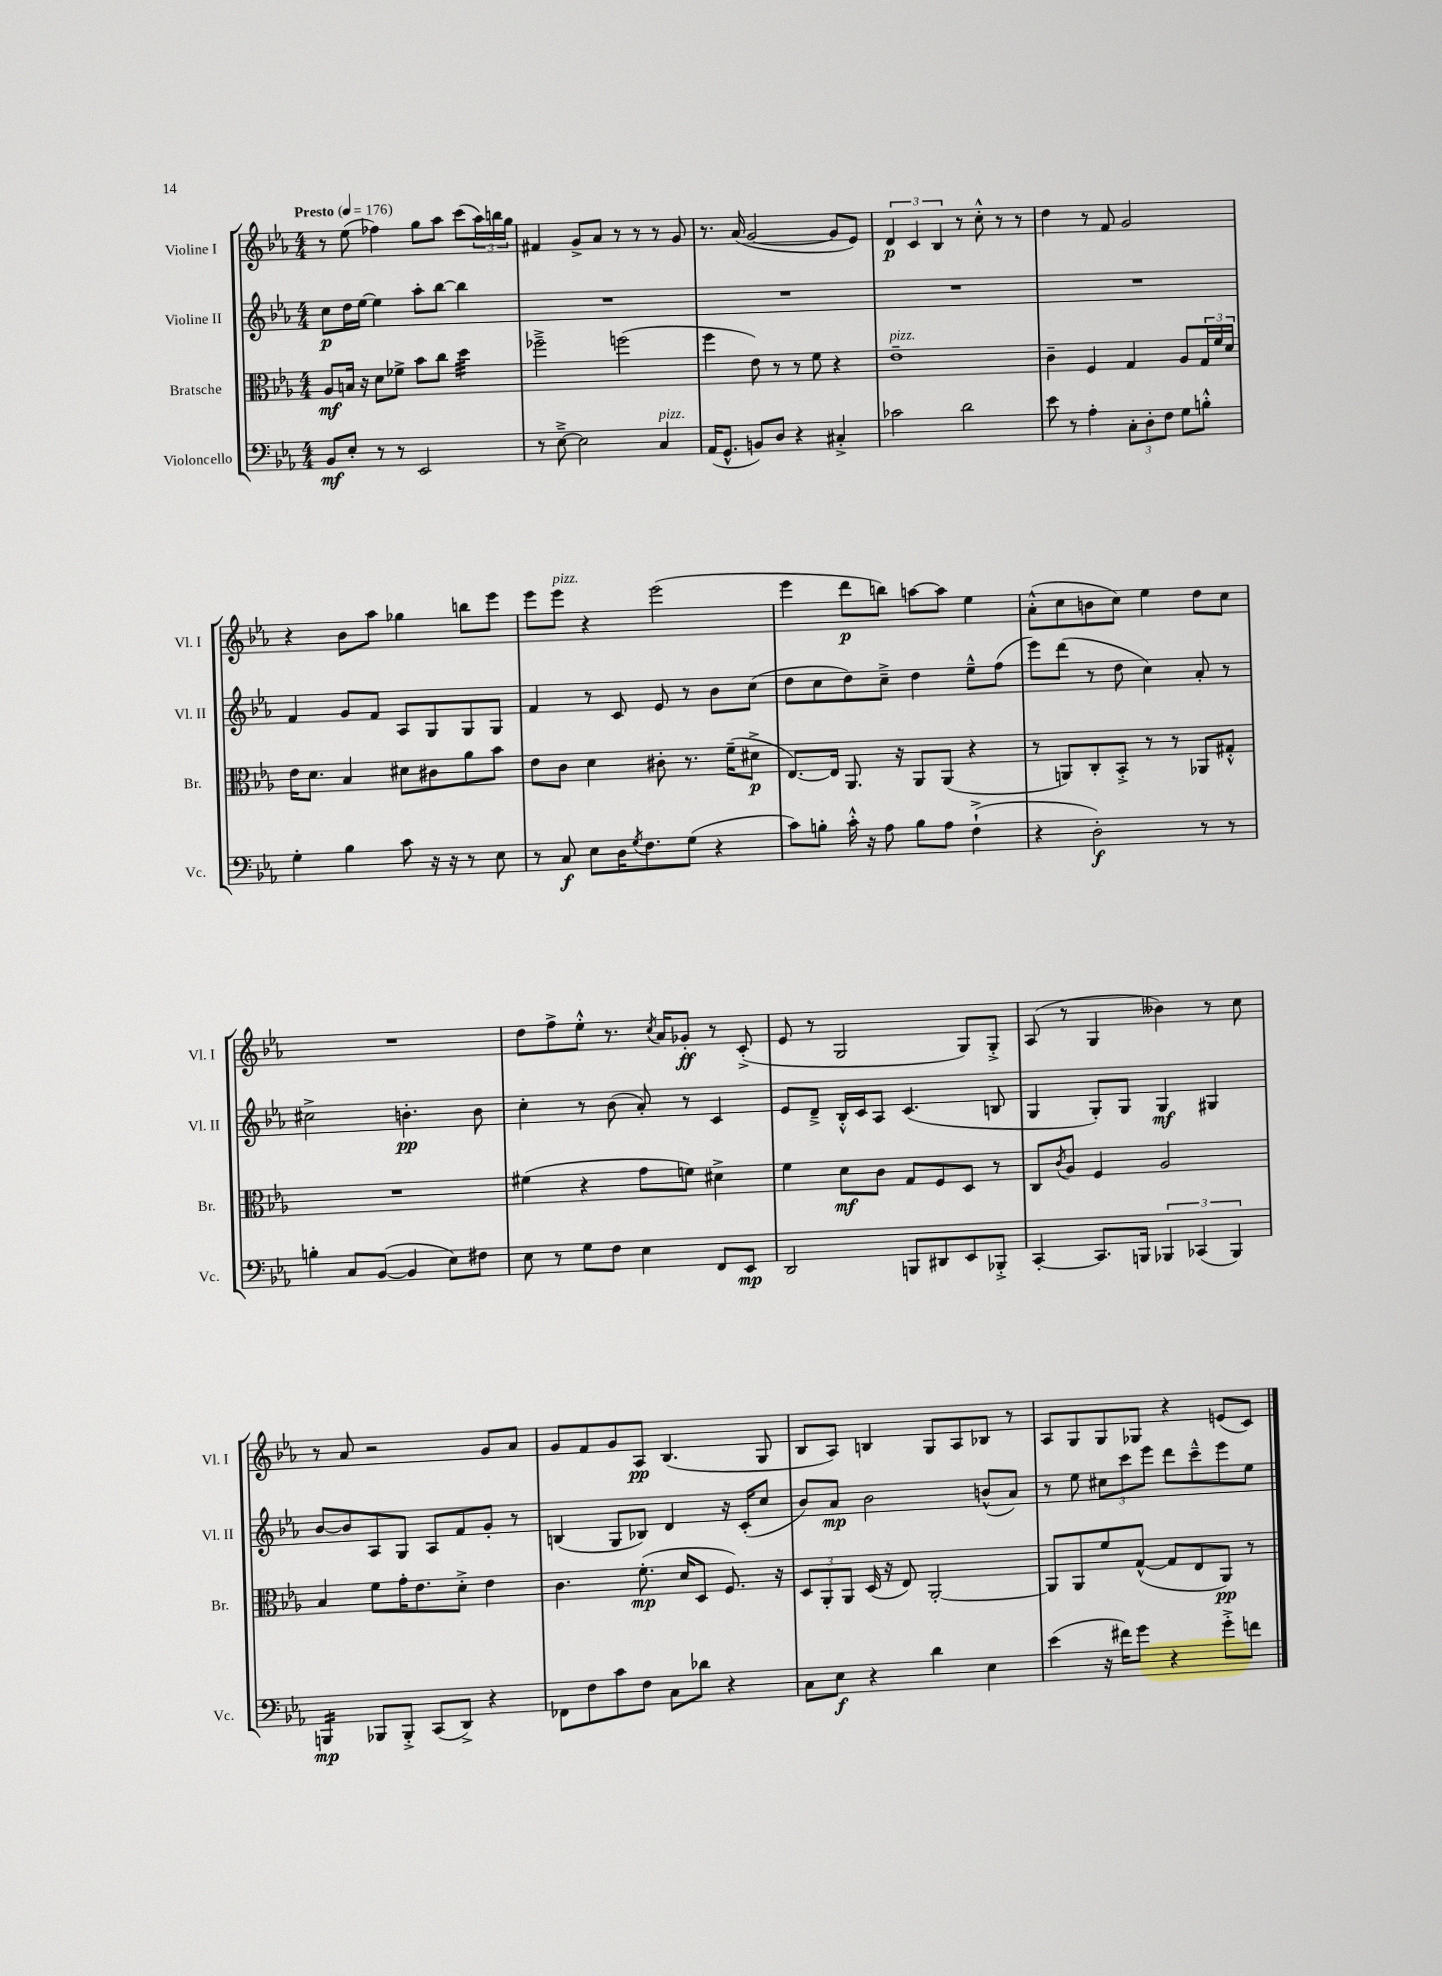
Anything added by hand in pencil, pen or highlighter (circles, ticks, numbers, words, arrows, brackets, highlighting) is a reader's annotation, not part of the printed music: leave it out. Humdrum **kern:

**kern	**dynam	**kern	**dynam	**kern	**dynam	**kern	**dynam
*part4	*part4	*part3	*part3	*part2	*part2	*part1	*part1
*staff4	*staff4	*staff3	*staff3	*staff2	*staff2	*staff1	*staff1
*I"Violoncello	*	*I"Bratsche	*	*I"Violine II	*	*I"Violine I	*
*I'Vc.	*	*I'Br.	*	*I'Vl. II	*	*I'Vl. I	*
*clefF4	*	*clefC3	*	*clefG2	*	*clefG2	*
*k[b-e-a-]	*	*k[b-e-a-]	*	*k[b-e-a-]	*	*k[b-e-a-]	*
*M4/4	*	*M4/4	*	*M4/4	*	*M4/4	*
*MM176	*	*MM176	*	*MM176	*	*MM176	*
=1	=1	=1	=1	=1	=1	=1	=1
!	!	!	!	!	!	!LO:TX:a:B:t=Presto	!
8BB-/L	mf	8A-/L	mf	8cc\L	p	8r	.
8E-'/J	.	16Bn/Jk	.	16dd\L	.	(8ee-\	.
.	.	16r	.	[16ee-\JJ	.	.	.
8r	.	8d\L	.	4ee-\]	.	4ff-X\)	.
8r	.	8f-X^\J	.	.	.	.	.
2EE-/	.	8b-\L	.	8aa-'\L	.	8gg\L	.
.	.	8cc\J	.	[8bb-\J	.	8aa-\J	.
*	*	*tremolo	*	*	*	*	*
.	.	32dd\LLL	.	4bb-\]	.	(8ccc\L	.
.	.	32dd\	.	.	.	.	.
.	.	32dd\	.	.	.	.	.
.	.	32dd\	.	.	.	.	.
.	.	32dd\	.	.	.	24aa-\L)	.
.	.	32dd\	.	.	.	.	.
.	.	.	.	.	.	24bbn\	.
.	.	32dd\	.	.	.	.	.
.	.	.	.	.	.	24gg\JJ	.
.	.	32dd\JJJ	.	.	.	.	.
*	*	*Xtremolo	*	*	*	*	*
=2	=2	=2	=2	=2	=2	=2	=2
8r	.	2ff-X~^\	.	1r	.	4f#X/	.
[8E-~^\	.	.	.	.	.	.	.
2E-\]	.	.	.	.	.	8g^/L	.
.	.	.	.	.	.	8a-/J	.
.	.	(2ffn\	.	.	.	8r	.
.	.	.	.	.	.	8r	.
!LO:TX:a:i:t=pizz.	!	!	!	!	!	!	!
4C/	.	.	.	.	.	8r	.
.	.	.	.	.	.	8g/	.
=3	=3	=3	=3	=3	=3	=3	=3
(16AA-/KL	.	4ff\	.	1r	.	8.r	.
8.GG^^/J	.	.	.	.	.	.	.
.	.	.	.	.	.	(16a-/	.
8BBn/L)	.	8e-\)	.	.	.	[2g/	.
8D/J	.	8r	.	.	.	.	.
4r	.	8r	.	.	.	.	.
.	.	8f\	.	.	.	.	.
4C#X'^/	.	4r	.	.	.	8g/L]	.
.	.	.	.	.	.	8e-/J)	.
=4	=4	=4	=4	=4	=4	=4	=4
!	!	!LO:TX:a:i:t=pizz.	!	!	!	!	!
2c-X\	.	1e-~	.	1r	.	6d/	p
.	.	.	.	.	.	6c/	.
.	.	.	.	.	.	6B-/	.
2d\	.	.	.	.	.	8r	.
.	.	.	.	.	.	8cc'^^\	.
.	.	.	.	.	.	8r	.
.	.	.	.	.	.	8r	.
=5	=5	=5	=5	=5	=5	=5	=5
8e-\	.	4c~\	.	1r	.	4dd\	.
8r	.	.	.	.	.	.	.
4A-'\	.	4F/	.	.	.	8r	.
.	.	.	.	.	.	8f/	.
12C'\L	.	4G/	.	.	.	2g/	.
12D'\	.	.	.	.	.	.	.
12F\J	.	.	.	.	.	.	.
8G\L	.	8A-/L	.	.	.	.	.
8Bn'^^\J	.	24G/L	.	.	.	.	.
.	.	24f/	.	.	.	.	.
.	.	24d/JJ	.	.	.	.	.
!!LO:LB:g=z
=6	=6	=6	=6	=6	=6	=6	=6
4G'\	.	16e-\KL	.	4f/	.	4r	.
.	.	8.d\J	.	.	.	.	.
4B-\	.	4B-/	.	8g/L	.	8b-\L	.
.	.	.	.	8f/J	.	8aa-\J	.
8c\	.	8d#X\L	.	8A-/L	.	4gg-X\	.
16r	.	8c#X\	.	8G/	.	.	.
16r	.	.	.	.	.	.	.
8r	.	8a-\	.	8G/	.	8bbn\L	.
8E-\	.	8b-\J	.	8G/J	.	8eee-\J	.
=7	=7	=7	=7	=7	=7	=7	=7
8r	.	8e-\L	.	4f/	.	8eee-\L	.
!	!	!	!	!	!	!LO:TX:a:i:t=pizz.	!
8C/	f	8c\J	.	.	.	8eee-\J	.
8E-\L	.	4d\	.	8r	.	4r	.
16D\K	.	.	.	8c/	.	.	.
8qG/	.	.	.	.	.	.	.
8.F\	.	.	.	.	.	.	.
.	.	8c#X'\	.	8e-/	.	(2eee-\	.
(8G\J	.	8.r	.	8r	.	.	.
4r	.	.	.	8b-\L	.	.	.
.	.	(16f~\KL	.	.	.	.	.
.	.	8d#X^\J	p	(8cc\J	.	.	.
=8	=8	=8	=8	=8	=8	=8	=8
8c\L)	.	[8.E-/L)	.	8dd\L	.	4eee-\	.
8Bn'\J	.	.	.	8cc\	.	.	.
.	.	16E-/Jk]	.	.	.	.	.
16c'^^\	.	8.AA-/	.	8dd\)	.	8ddd\L	p
16r	.	.	.	.	.	.	.
8A-\	.	.	.	8cc~^\J	.	8bbn\J)	.
.	.	16r	.	.	.	.	.
8B\L	.	8AA-/L	.	4dd\	.	[8aan\L	.
8A-\J	.	(8AA-/J	.	.	.	8aa\J]	.
(4F`^\	.	4r	.	8ee-~^^\L	.	4ee-\	.
.	.	.	.	(8ff\J	.	.	.
=9	=9	=9	=9	=9	=9	=9	=9
4r	.	8r	.	8eee-\L)	.	(8a-'^^\L	.
.	.	8AAn/L)	.	(8ddd\J	.	8cc\	.
2D'\)	f	8C'/	.	8r	.	8bn\	.
.	.	8BB-'^/J	.	8dd\	.	8cc\J)	.
.	.	8r	.	4cc\)	.	4ee-\	.
.	.	8r	.	.	.	.	.
8r	.	8AA-X/L	.	8a-'/	.	8dd\L	.
8r	.	8G#X'^^/J	.	8r	.	8cc\J	.
!!LO:LB:g=z
=10	=10	=10	=10	=10	=10	=10	=10
4Bn'\	.	1r	.	2cc#X^\	.	1r	.
8C/L	.	.	.	.	.	.	.
([8BB-/J	.	.	.	.	.	.	.
4BB-/]	.	.	.	4.bn'\	pp	.	.
8E-\L)	.	.	.	.	.	.	.
8F#X\J	.	.	.	8b\	.	.	.
=11	=11	=11	=11	=11	=11	=11	=11
8E-\	.	(4f#X\	.	4cc'\	.	8dd\L	.
8r	.	.	.	.	.	8ff^\	.
8G\L	.	4r	.	8r	.	8ee-'^^\J	.
8F\J	.	.	.	(8b-\	.	8.r	.
4E-\	.	8g\L	.	8a-'/)	.	.	.
.	.	.	.	.	.	8qcc/	.
.	.	.	.	.	.	16a-/KL	.
.	.	8fn\J)	.	8r	.	8g-X'/J	ff
8FF/L	.	4d#X^\	.	4c/	.	8r	.
8EE-/J	mp	.	.	.	.	(8c'^/	.
=12	=12	=12	=12	=12	=12	=12	=12
2DD/	.	4f\	.	8e-/L	.	8e-/	.
.	.	.	.	8d~^/J	.	8r	.
.	.	8d\L	mf	16B-'^^/LL	.	2G/	.
.	.	.	.	16c/J	.	.	.
.	.	8c\J	.	8A-/J	.	.	.
8BBBn/L	.	8G/L	.	(4.c/	.	.	.
8DD#X/	.	8F/	.	.	.	.	.
8EE-/	.	8D/J	.	.	.	8G/L)	.
8BBB-X'^/J	.	8r	.	8Bn/	.	8G'^/J	.
=13	=13	=13	=13	=13	=13	=13	=13
[4CC'/	.	8C/L	.	4G/	.	(8A-/	.
.	.	8qc/	.	.	.	.	.
.	.	8A-/J	.	.	.	8r	.
8.CC/L]	.	4F/	.	8G'/L)	.	4G/	.
.	.	.	.	8G/J	.	.	.
16BBBn/Jk	.	.	.	.	.	.	.
6BBB-X/	.	2A-/	.	4G/	mf	4b--X\)	.
(6CC-X/	.	.	.	.	.	.	.
.	.	.	.	4G#X/	.	8r	.
6BBB-/)	.	.	.	.	.	.	.
.	.	.	.	.	.	8cc\	.
!!LO:LB:g=z
=14	=14	=14	=14	=14	=14	=14	=14
*tremolo	*	*	*	*	*	*	*
16BBBn/LL	mp	4B-/	.	[8b-/L	.	8r	.
16BBBn/	.	.	.	.	.	.	.
16BBBn/	.	.	.	8b-/]	.	8a-/	.
16BBBn/JJ	.	.	.	.	.	.	.
*Xtremolo	*	*	*	*	*	*	*
8BBB-X/L	.	8f\L	.	8A-/	.	2r	.
8BBB-'^/J	.	16g'\K	.	8G/J	.	.	.
.	.	8.e-\	.	.	.	.	.
(8CC/L	.	.	.	8A-/L	.	.	.
8DD^/J)	.	8d'^\J	.	8f/	.	.	.
4r	.	4e-\	.	8g'/J	.	8g/L	.
.	.	.	.	8r	.	8a-/J	.
=15	=15	=15	=15	=15	=15	=15	=15
8FF-X\L	.	4.c\	.	(4Bn/	.	8g/L	.
8F\	.	.	.	.	.	8f/	.
8c\	.	.	.	8G/L	.	8g/	.
8F\J	.	(8.f'\	mp	8B-X/J)	.	8A-/J	pp
8C\L	.	.	.	4d/	.	(4.B-/	.
.	.	16d/KL	.	.	.	.	.
8d-X\J	.	8D/J	.	.	.	.	.
4r	.	8.F/)	.	16r	.	.	.
.	.	.	.	(16c'/KL	.	.	.
.	.	.	.	8cc/J	.	8G/	.
.	.	16r	.	.	.	.	.
=16	=16	=16	=16	=16	=16	=16	=16
8C\L	.	12D/L	.	8b-/L)	.	8B-/L	.
.	.	12AA-'/	.	.	.	.	.
8E-\J	f	.	.	8a-/J	mp	8A-/J)	.
.	.	12AA-/J	.	.	.	.	.
4r	.	(16D/	.	2b-\	.	4Bn/	.
.	.	16r	.	.	.	.	.
.	.	8E-/)	.	.	.	.	.
4d\	.	[2AA-'/	.	.	.	8G/L	.
.	.	.	.	.	.	8A-/	.
4E-\	.	.	.	(8bn^^/L	.	8B-X/J	.
.	.	.	.	8a-/J)	.	8r	.
=17	=17	=17	=17	=17	=17	=17	=17
(4e-\	.	8AA-/L]	.	8r	.	8A-/L	.
.	.	8AA-/	.	8ee-\	.	8G/	.
16r	.	8f/	.	12cc#X\L	.	8G/	.
16f#X\KL)	.	.	.	.	.	.	.
.	.	.	.	12ccc\	.	.	.
8g\J	.	([8G^^/J	.	.	.	8G-X/J	.
.	.	.	.	12eee-\J	.	.	.
4r	.	8G/L]	.	8ddd\L	.	4r	.
.	.	8E-/	.	8ccc~^^\	.	.	.
8g'^\L	.	8AA-/J)	pp	8eee-\	.	(8en/L	.
8fn\J	.	8r	.	8ee-\J	.	8c/J)	.
==	==	==	==	==	==	==	==
*-	*-	*-	*-	*-	*-	*-	*-
